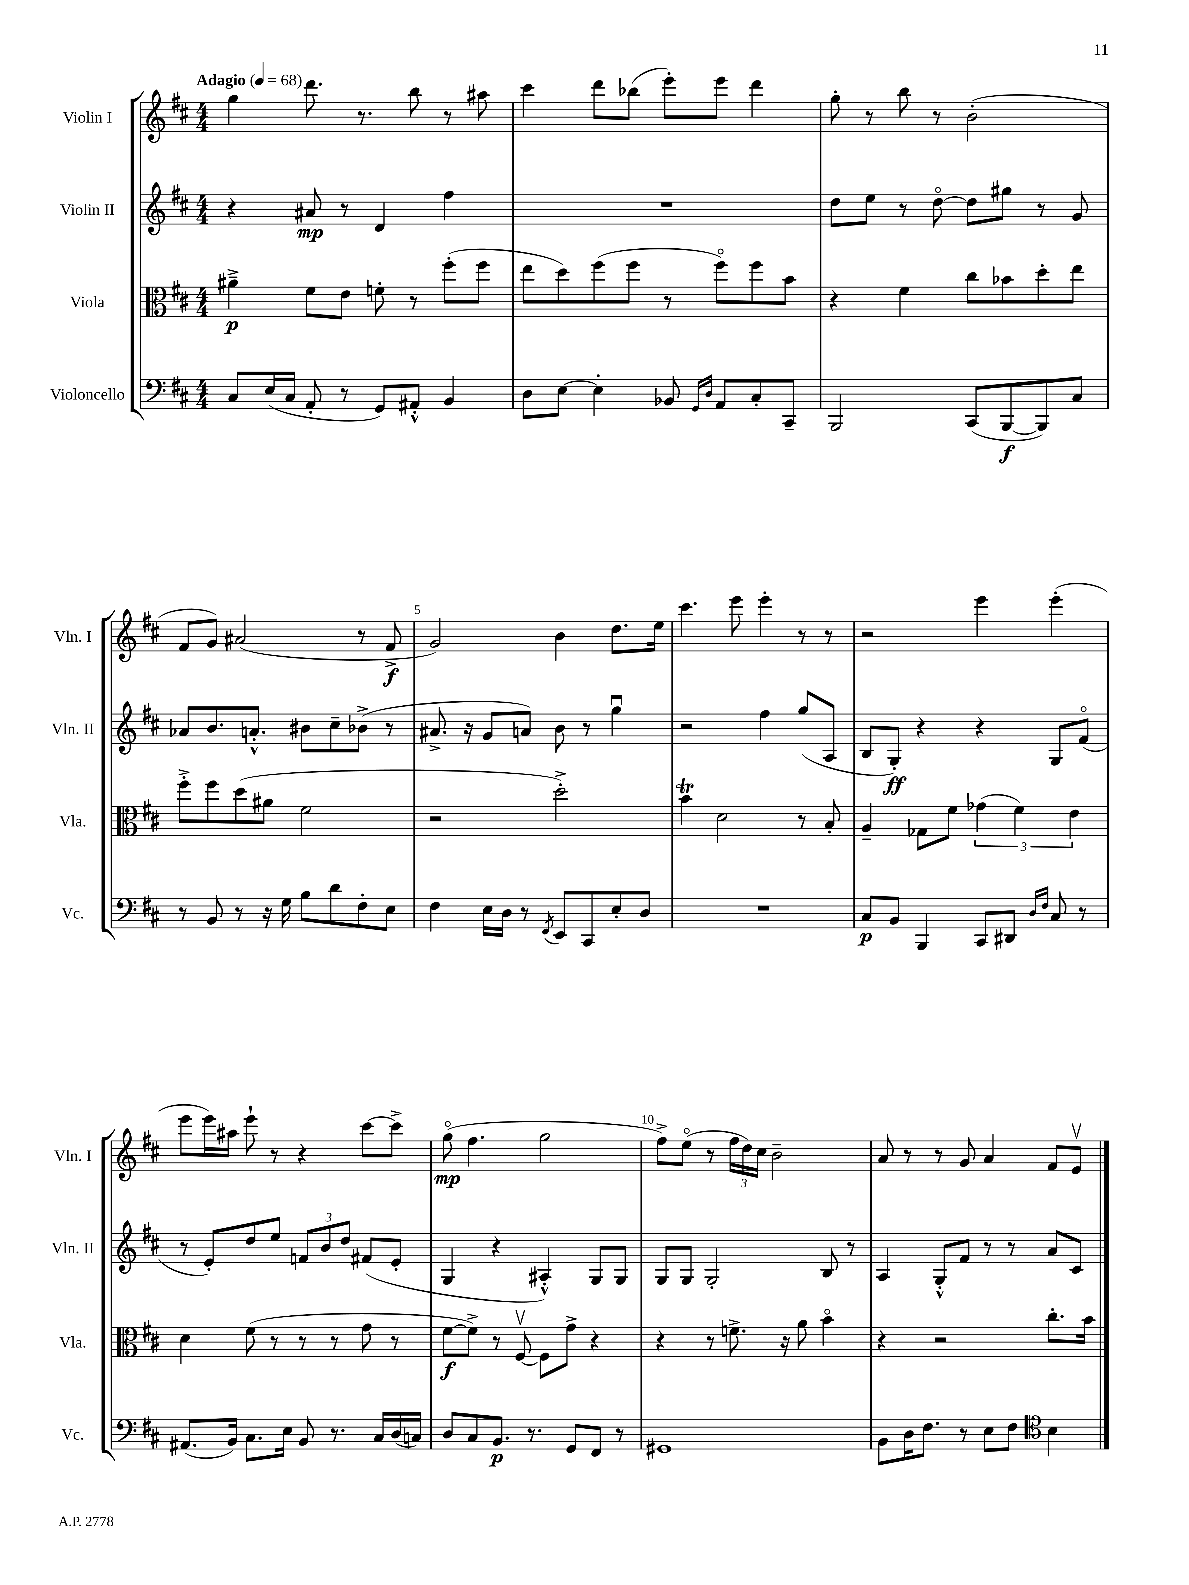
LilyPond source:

<<
\new StaffGroup <<
\new Staff = "s0" \with { instrumentName = "Violin I" shortInstrumentName = "Vln. I" } {
    \clef treble \key d \major \numericTimeSignature \time 4/4 \tempo "Adagio" 4 = 68
    g''4 d'''8. r8. b''8 r8 ais''8 |
    cis'''4 d'''8 bes''8( e'''8-.) e'''8 d'''4 |
    g''8-. r8 b''8 r8 b'2-.( |
    fis'8 g'8) ais'2( r8 fis'8->\f |
    g'2) b'4 d''8. e''16 |
    cis'''4. e'''8 e'''4-. r8 r8 |
    r2 e'''4 e'''4-.( |
    e'''8 e'''16) ais''16 e'''8-! r8 r4 cis'''8~ cis'''8-> |
    g''8\flageolet\mp( fis''4. g''2 |
    fis''8->) e''8\flageolet( r8 \tuplet 3/2 { fis''16 d''16) cis''16 } b'2-- |
    a'8 r8 r8 g'8 a'4 fis'8 e'8\upbow \bar "|." |
}
\new Staff = "s1" \with { instrumentName = "Violin II" shortInstrumentName = "Vln. II" } {
    \clef treble \key d \major \numericTimeSignature \time 4/4
    r4 ais'8\mp r8 d'4 fis''4 |
    R1 |
    d''8 e''8 r8 d''8~\flageolet d''8 gis''8 r8 g'8 |
    aes'8 b'8. a'8.-.-^ bis'8 cis''8-- bes'8->( r8 |
    ais'8.-> r16 g'8 a'8) b'8 r8 g''4\downbow |
    r2 fis''4 g''8( a8 |
    b8 g8-.\ff) r4 r4 g8 fis'8\flageolet( |
    r8 e'8-.) d''8 e''8 \tuplet 3/2 { f'8 b'8 d''8 } fis'8( e'8-. |
    g4 r4 ais4-.-^) g8 g8 |
    g8 g8 g2-. b8 r8 |
    a4 g8-.-^ fis'8 r8 r8 a'8 cis'8 \bar "|." |
}
\new Staff = "s2" \with { instrumentName = "Viola" shortInstrumentName = "Vla." } {
    \clef alto \key d \major \numericTimeSignature \time 4/4
    ais'4--->\p fis'8 e'8 f'8-. r8 fis''8-.( fis''8 |
    e''8 d''8) fis''8( fis''8 r8 fis''8\flageolet) fis''8 b'8 |
    r4 fis'4 cis''8 bes'8 d''8-. e''8 |
    fis''8-.-> fis''8 d''8( ais'8 fis'2 |
    r2 d''2-.->) |
    b'4\trill d'2 r8 b8-. |
    a4-- ges8 fis'8 \tuplet 3/2 { ges'4( fis'4) e'4 } |
    d'4 fis'8( r8 r8 r8 g'8 r8 |
    fis'8~\f fis'8->) r8 fis8~\upbow fis8 g'8-> r4 |
    r4 r8 f'8.-> r16 a'8 b'4\flageolet |
    r4 r2 cis''8.-. b'16 \bar "|." |
}
\new Staff = "s3" \with { instrumentName = "Violoncello" shortInstrumentName = "Vc." } {
    \clef bass \key d \major \numericTimeSignature \time 4/4
    cis8 e16( cis16 a,8-. r8 g,8) ais,8-.-^ b,4 |
    d8 e8~ e4-. bes,8 \grace { g,16 d16 } a,8 cis8-. cis,8-- |
    b,,2 cis,8( b,,8~\f b,,8) cis8 |
    r8 b,8 r8 r16 g16 b8 d'8 fis8-. e8 |
    fis4 e16 d16 r8 \acciaccatura { fis,8 } e,8 cis,8 e8-. d8 |
    R1 |
    cis8\p b,8 b,,4 cis,8 dis,8 \grace { d16 fis16 } cis8 r8 |
    ais,8.( b,16) cis8. e16 b,8 r8. cis16 d16( c16) |
    d8 cis8 b,8.\p r8. g,8 fis,8 r8 |
    gis,1 |
    b,8 d16 fis8. r8 e8 fis8 \clef tenor b4 \bar "|." |
}
>>
>>
\layout { \context { \Score \override BarNumber.break-visibility = ##(#f #t #t) barNumberVisibility = #(every-nth-bar-number-visible 5) } }
